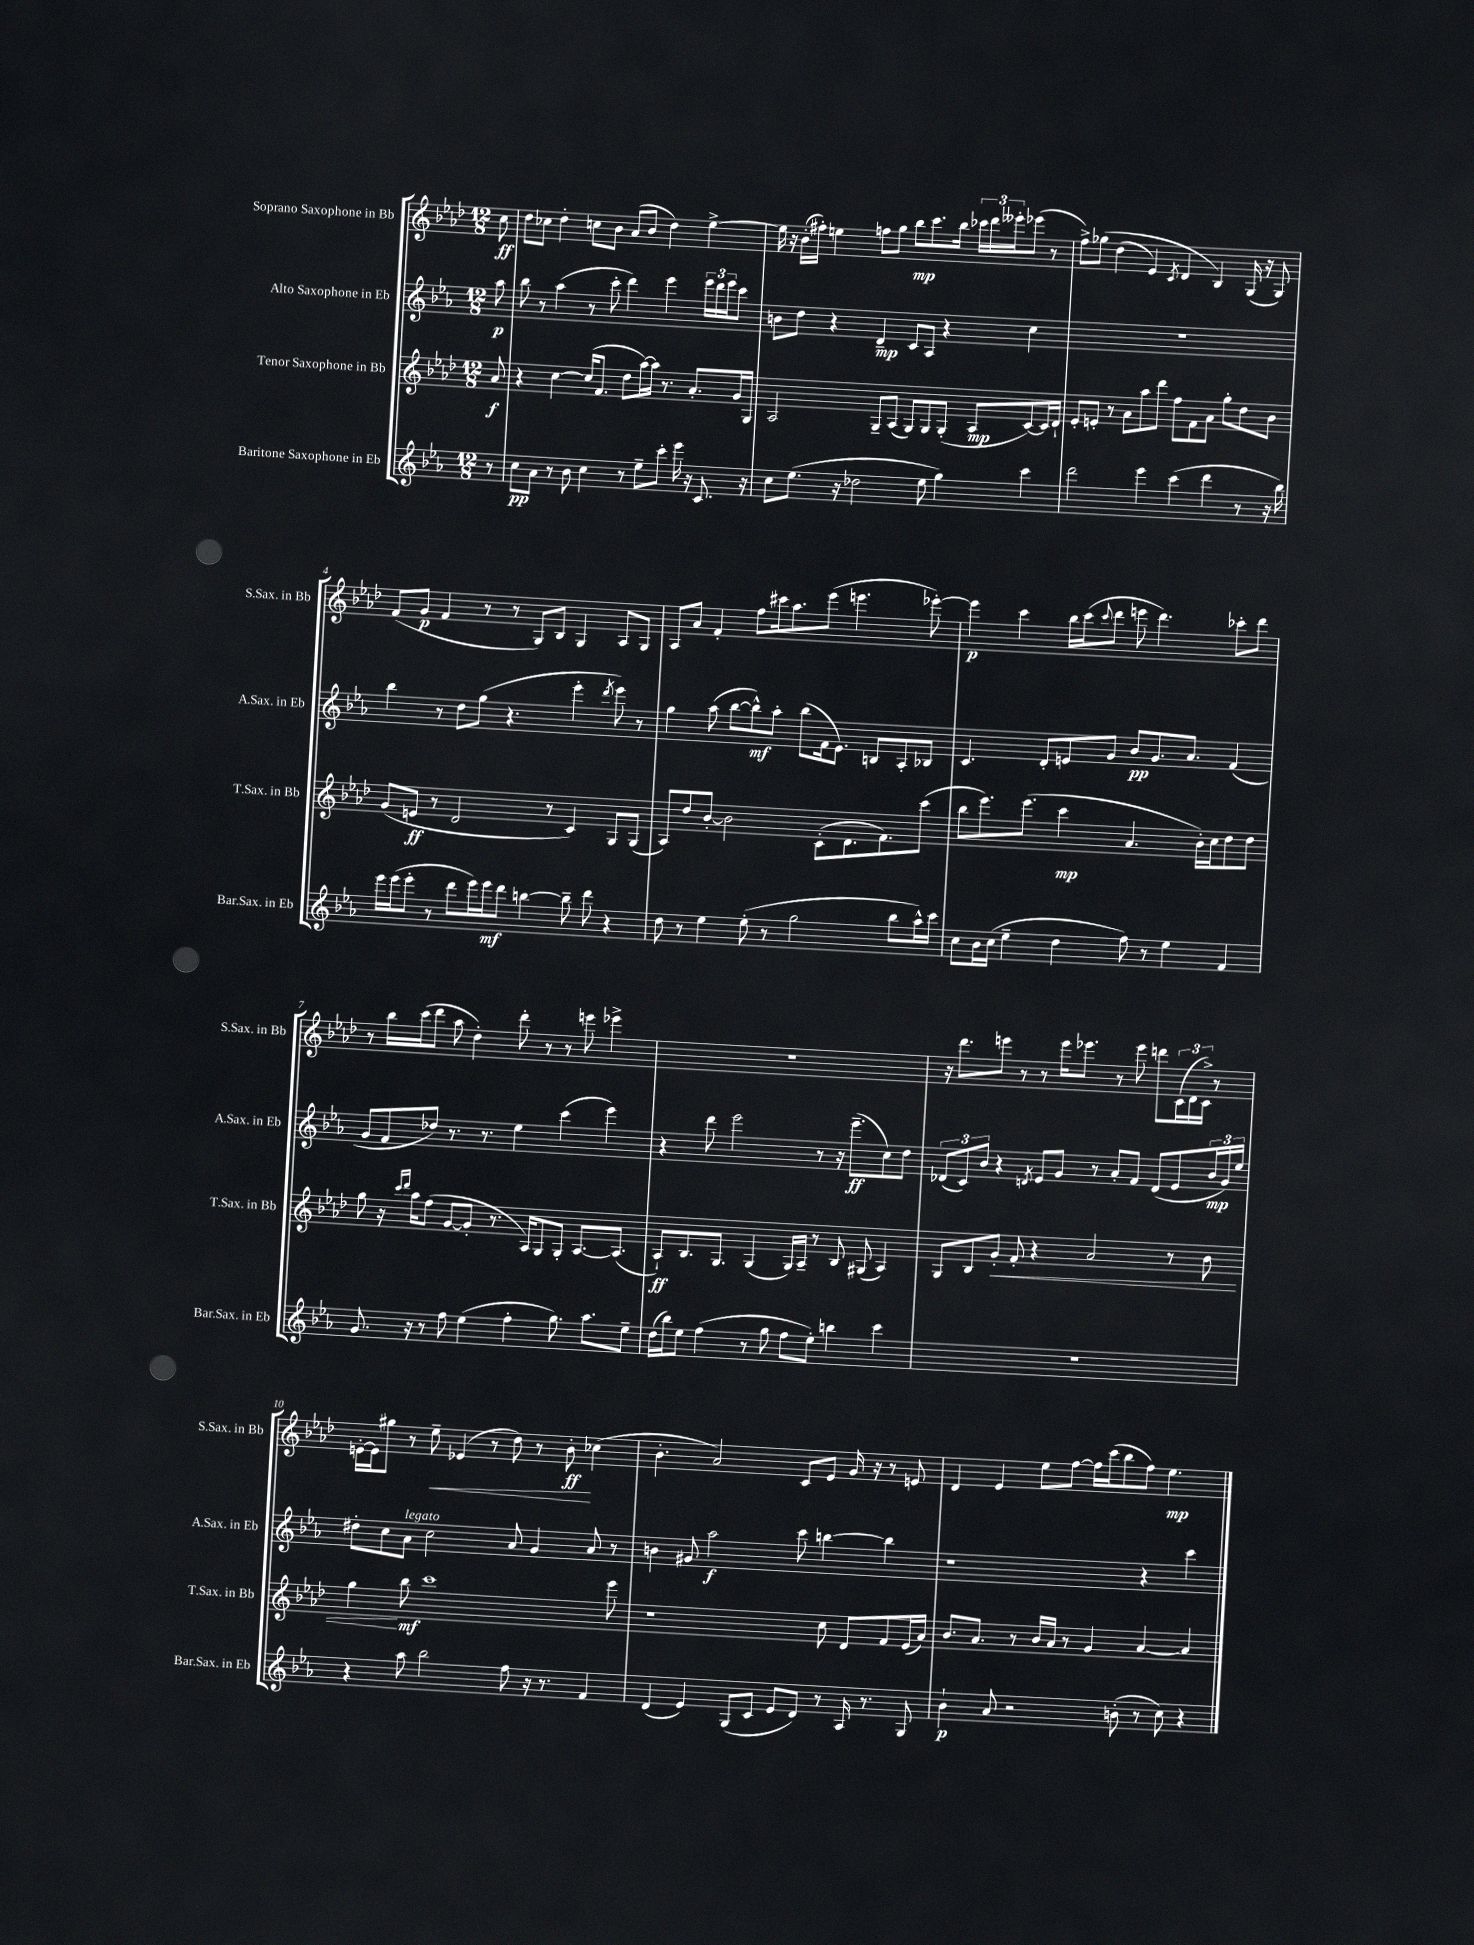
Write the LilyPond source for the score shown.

<<
\new StaffGroup <<
\new Staff = "s0" \with { instrumentName = "Soprano Saxophone in Bb" shortInstrumentName = "S.Sax. in Bb" } {
    \clef treble \key aes \major \numericTimeSignature \time 12/8 \partial 8
    c''8\ff |
    des''8 ces''8 des''4-. c''8 bes'8 aes'8( bes'8 des''4) ees''4~-> |
    ees''16 r16 bes'16-.( fis''16-.) e''4 f''8 g''8 bes''8\mp c'''8. bes''16 \tuplet 3/2 { ces'''16 des'''16 eeses'''16-. } ees'''8( r8 |
    f''8->) ges''8\( des''4( ees'4) \acciaccatura { c'8 } des'4 bes4\) g16( r16 g8) |
    f'8( g'8\p f'4 r8 r8 g8) bes8 g4 aes8 g8 |
    aes8 aes'8 f'4-. f''8 cis'''16 aes''8. ees'''8( e'''4. ees'''8~-.) |
    ees'''4\p c'''4 bes''16 c'''16( \appoggiatura { c'''8 } des'''8 e'''8 des'''4.) ces'''8-. des'''8 |
    r8 bes''16 c'''16( des'''8 aes''8 des''4-.) des'''8-. r8 r8 e'''8 ees'''4-> |
    R1. |
    r16 des'''8. e'''8 r8 r8 e'''16 ees'''8. r8 ees'''8 d'''8 \tuplet 3/2 { c'16( des'16 c'16->) } r8 |
    e'16~-. e'16 gis''8 r8 ees''8--\< ees'4( r8 des''8) r8 bes'8-.\ff\! ces''4( |
    bes'4.-. aes'2) c'8 ees'8 g'16 r16 r8 e'8 |
    des'4 ees'4 ees''8 f''8~ f''16 c'''16( bes''8 f''8) ees''4.\mp \bar "|." |
}
\new Staff = "s1" \with { instrumentName = "Alto Saxophone in Eb" shortInstrumentName = "A.Sax. in Eb" } {
    \clef treble \key ees \major \numericTimeSignature \time 12/8 \partial 8
    aes''8\p |
    bes''8 r8 aes''4( r8 c'''8-. d'''4) ees'''4 \tuplet 3/2 { ees'''16 d'''16 ees'''16 } c'''8 |
    b'8 d''8 r4 d'4--\mp c'8 aes8 r4 c''4 |
    R1. |
    bes''4 r8 d''8 g''8( r4. ees'''4-. \acciaccatura { d'''8 } ees'''8) r8 |
    g''4 aes''8( bes''8~ bes''8-^\mf) aes''8-. bes''8( f'16 ees'8.) b8 aes8-. bes8 |
    c'4. d'8-. e'8 g'8 bes'8\pp g'8. aes'8. f'4( |
    g'8 f'8 des''8) r8. r8. ees''4 c'''4( ees'''4) |
    r4 d'''8 ees'''2 r8 r16 ees'''8.--\ff( c''8) d''8 |
    \tuplet 3/2 { des'8( c'8) bes'8 } r4 \acciaccatura { d'8 } ees'8 g'8 r8 aes'8-. f'8 d'8( ees'8 \tuplet 3/2 { bes'16\mp g'16) ees''16 } |
    dis''8-. c''8 aes'8^\markup { \italic "legato" } c''2 aes'8 g'4 aes'8 r8 |
    b'4 gis'8 aes''2\f c'''8 b''4~ b''4 |
    r1 r4 c'''4 \bar "|." |
}
\new Staff = "s2" \with { instrumentName = "Tenor Saxophone in Bb" shortInstrumentName = "T.Sax. in Bb" } {
    \clef treble \key aes \major \numericTimeSignature \time 12/8 \partial 8
    aes'8\f |
    r4 c''4~ c''16( f'8. des''8 aes''16~) aes''16 r8. aes'8.-. g'16 g16 |
    aes2 g8-- aes8( g8) g8 g8-.( aes8\mp c'8~) c'16 des'16-! |
    ees'8-. e'8-. r8 aes'8 aes''8 des'''8 f''8 f'8 aes'8 g''8-. des''8 bes'8 |
    g'8( e'8\ff r8 des'2 r8 c'4) g8 g8( |
    aes8) des''8 bes'8~-. bes'2 c'8-.( des'8. f'8.) c'''8( |
    bes''8 ees'''8.) ees'''8.( c'''4\mp aes'4. bes'16-.) c''16 des''8 des''8 |
    g''8 r16 \grace { c'''16 des'''16 } aes''16 f''8( g'8~ g'8-. r8. aes16) g8 g8-. aes8.~ aes8.( |
    aes8-!\ff) bes8. g8. g4( g16) aes16-- r8 bes8 gis8( aes4) |
    g8 bes8 g'8-.\< f'8-. r4 aes'2 r8 bes'8 |
    g''4\! bes''8\mf c'''1 ees'''8 |
    r1 c''8 des'8 f'8 ees'16( aes'16) |
    bes'8. aes'8. r8 bes'16 aes'16 r8 g'4 aes'4~ aes'4 \bar "|." |
}
\new Staff = "s3" \with { instrumentName = "Baritone Saxophone in Eb" shortInstrumentName = "Bar.Sax. in Eb" } {
    \clef treble \key ees \major \numericTimeSignature \time 12/8 \partial 8
    r8 |
    c''8\pp aes'8 r8 bes'8 c''4 r8 ees''8-- c'''8-. ees'''16 r16 c'8. r16 |
    c''8 ees''8.( r16 des''2 ees''8 g''4) c'''4 |
    d'''2 ees'''4 c'''4( d'''4 r8 r16 bes''16) |
    ees'''16 ees'''16( ees'''8-. r8 d'''8 ees'''16) ees'''16\mf d'''8 b''4~ b''8-- d'''8 r4 |
    d''8 r8 ees''4 ees''8-.( r8 g''2 bes''8 aes''16-^) c'''16 |
    c''8 bes'16 c''16( ees''4-- d''4 f''8) r8 ees''4 f'4 |
    g'8. r16 r8 f''8 ees''4( f''4-. g''8.) aes''8. ees''8-- |
    d''16( bes''16) ees''8 f''4( r8 g''8 f''8 ees''8-.) b''4 c'''4 |
    R1. |
    r4 aes''8 bes''2 f''8 r16 r8. f'4 |
    d'4( ees'4) g8( c'8 ees'8 d'8) r8 aes16 r8. g8 |
    bes'4-!\p aes'8 r2 b'8-.( r8 c''8) r4 \bar "|." |
}
>>
>>
